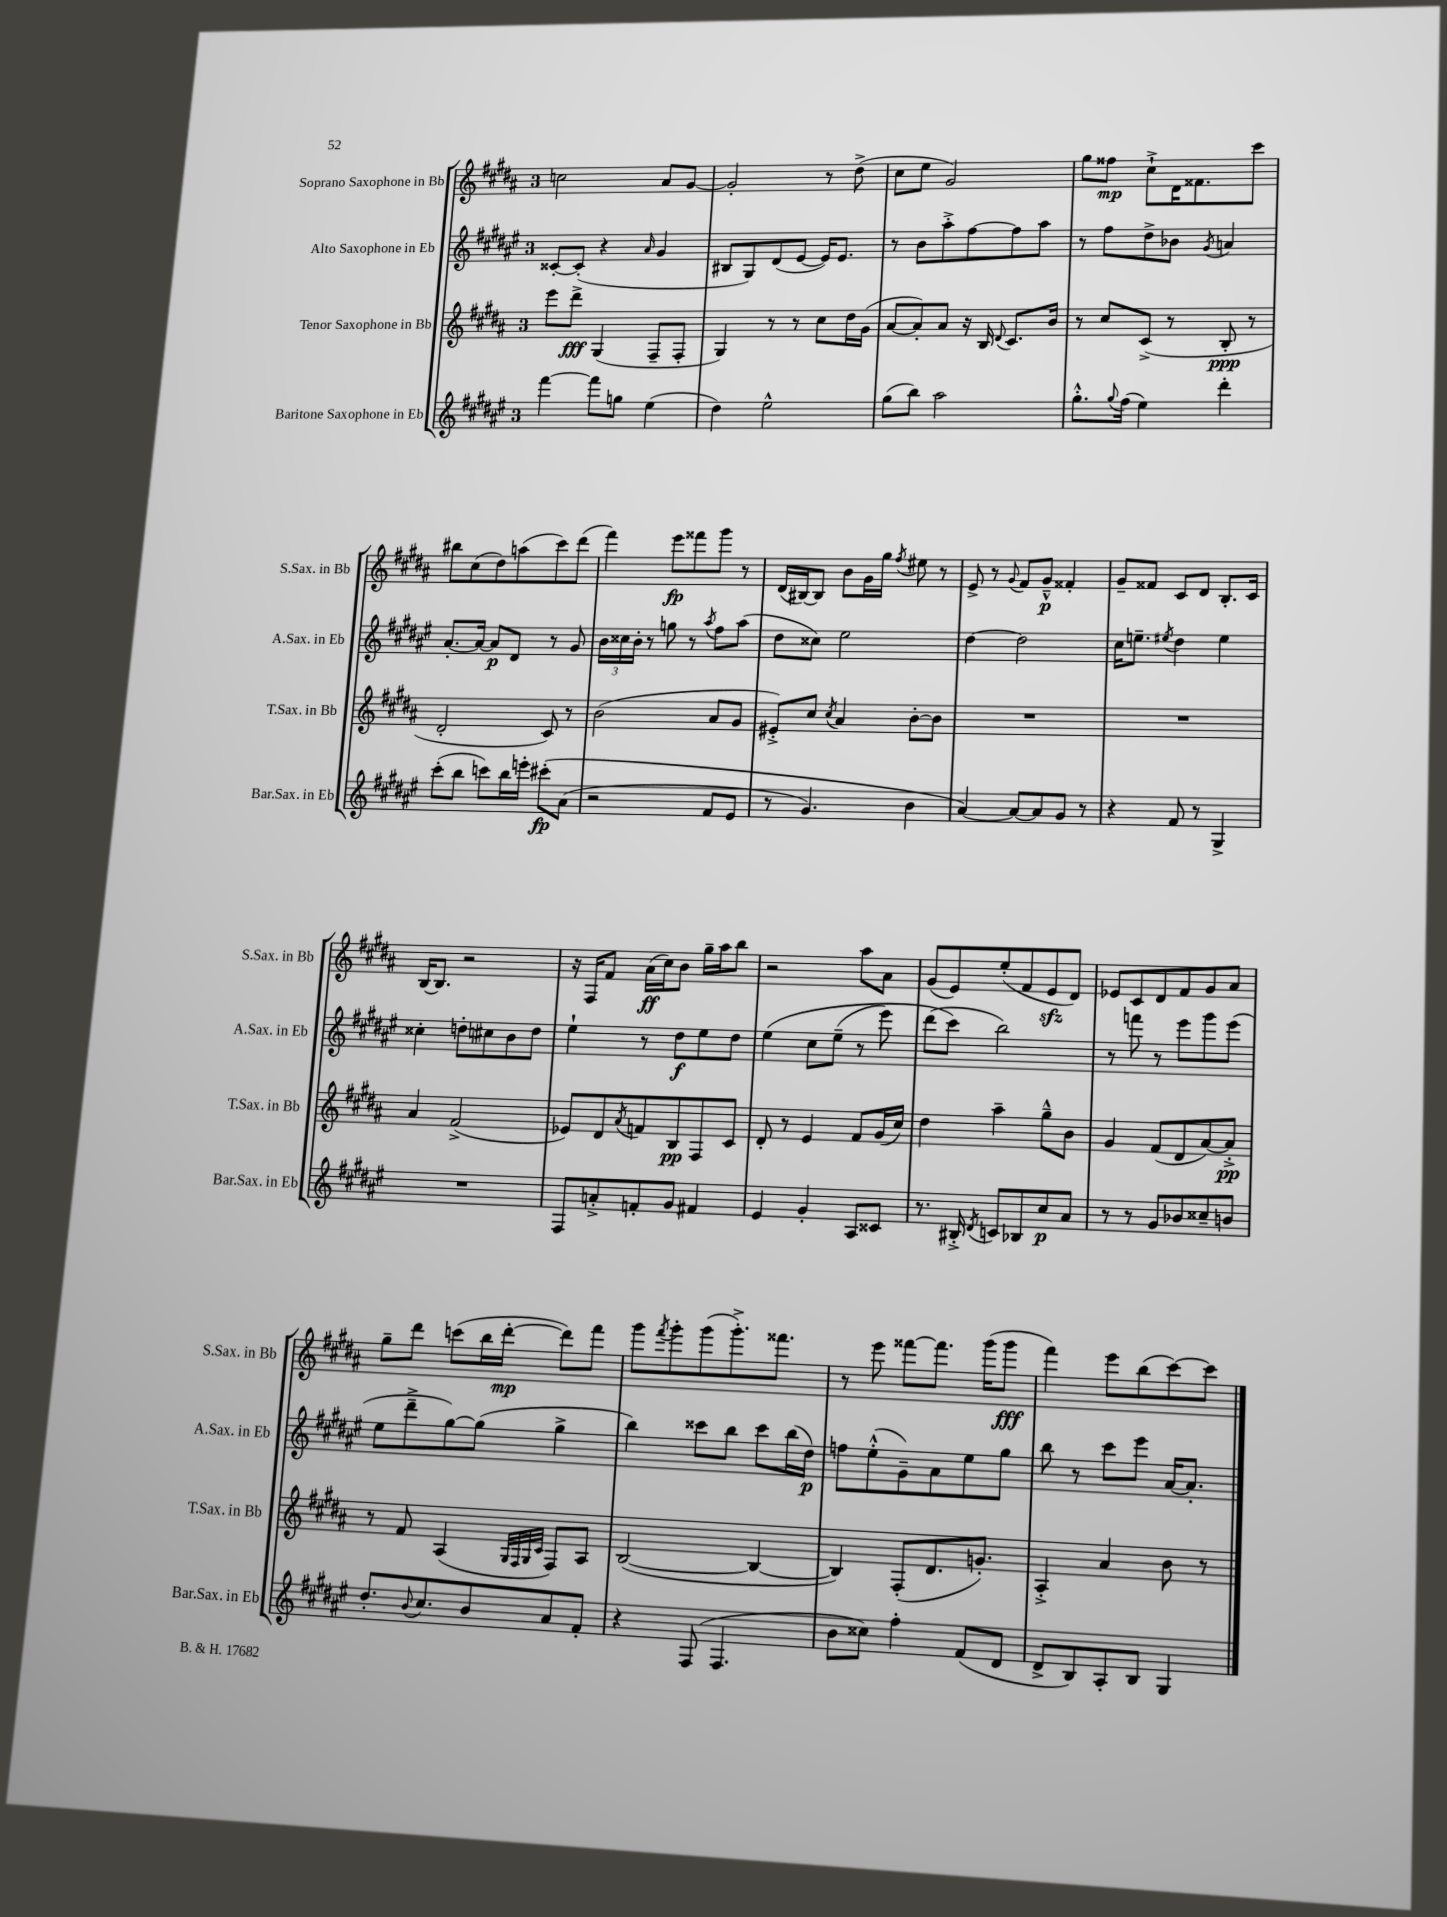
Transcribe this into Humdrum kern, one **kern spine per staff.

**kern	**dynam	**kern	**dynam	**kern	**dynam	**kern	**dynam
*part4	*part4	*part3	*part3	*part2	*part2	*part1	*part1
*staff4	*staff4	*staff3	*staff3	*staff2	*staff2	*staff1	*staff1
*I"Baritone Saxophone in Eb	*	*I"Tenor Saxophone in Bb	*	*I"Alto Saxophone in Eb	*	*I"Soprano Saxophone in Bb	*
*I'Bar.Sax. in Eb	*	*I'T.Sax. in Bb	*	*I'A.Sax. in Eb	*	*I'S.Sax. in Bb	*
*clefG2	*	*clefG2	*	*clefG2	*	*clefG2	*
*k[f#c#g#d#a#e#]	*	*k[f#c#g#d#a#]	*	*k[f#c#g#d#a#e#]	*	*k[f#c#g#d#a#]	*
*M3/4	*	*M3/4	*	*M3/4	*	*M3/4	*
=57	=57	=57	=57	=57	=57	=57	=57
[4fff#\	.	8eee\L	.	[8c##X'/L	.	2ccn\	.
.	.	8ddd#^\J	fff	(8c##'/J]	.	.	.
8fff#\L]	.	(4G#/	.	4r	.	.	.
8ggn\J	.	.	.	.	.	.	.
.	.	.	.	16qqa#/	.	.	.
(4ee#\	.	8F#~/L	.	4g#/	.	8a#/L	.
.	.	8F#'/J	.	.	.	[8g#/J	.
=58	=58	=58	=58	=58	=58	=58	=58
4dd#\)	.	4G#/)	.	8B#X/L	.	2g#'/]	.
.	.	.	.	8G#/)	.	.	.
2ee#^^\	.	8r	.	(8d#/	.	.	.
.	.	8r	.	[8e#/J	.	.	.
.	.	8cc#\L	.	16e#/KL])	.	8r	.
.	.	.	.	8.e#/J	.	.	.
.	.	16dd#\L	.	.	.	(8dd#^\	.
.	.	(16g#\JJ	.	.	.	.	.
=59	=59	=59	=59	=59	=59	=59	=59
(8gg#\L	.	[8a#/L	.	8r	.	8cc#\L	.
8bb\J)	.	8a#'/])	.	8b\L	.	8ee\J	.
2aa#\	.	8a#/J	.	8aa#'^\	.	2g#/)	.
.	.	16r	.	[8ff#\	.	.	.
.	.	16B/	.	.	.	.	.
.	.	8qqd#/	.	.	.	.	.
.	.	8.c#/L	.	8ff#\]	.	.	.
.	.	.	.	8aa#\J	.	.	.
.	.	16b/Jk	.	.	.	.	.
=60	=60	=60	=60	=60	=60	=60	=60
8.gg#'^^\L	.	8r	.	8r	.	8gg#\L	.
.	.	8cc#/L	.	8ff#\L	.	8ff##X\J	mp
8qqgg#/	.	.	.	.	.	.	.
(16ff#\Jk	.	.	.	.	.	.	.
4ee#\)	.	(8c#^/J	.	8dd#^\	.	8cc#`^\L	.
.	.	8r	.	8b-X\J	.	16d#\K	.
.	.	.	.	.	.	8.f##X\	.
.	.	.	.	8qg#/	.	.	.
4ddd#'\	.	8B'/	ppp	4an/	.	.	.
.	.	8r	.	.	.	8ccc#\J	.
!!LO:LB:g=z
=61	=61	=61	=61	=61	=61	=61	=61
(8ccc#'\L	.	2d#'/	.	[8.a#'/L	.	8bb#X\L	.
8bb\J	.	.	.	.	.	(8cc#\	.
.	.	.	.	16a#/Jk_	.	.	.
8cccn\L)	.	.	.	8a#/L]	p	8dd#\)	.
16bb\L	.	.	.	8d#/J	.	(8aan\	.
16eeen'\JJ	.	.	.	.	.	.	.
(8ccc#X'\L	fp	8c#/)	.	8r	.	8ccc#\)	.
(8a#\J	.	8r	.	8g#/	.	(8ddd#\J	.
=62	=62	=62	=62	=62	=62	=62	=62
2r	.	(2b\	.	24b\LL	.	4fff#\)	.
.	.	.	.	24cc##X\	.	.	.
.	.	.	.	24b'\JJ	.	.	.
.	.	.	.	8r	.	.	.
.	.	.	.	8ggn\	.	8eee\L	fp
.	.	.	.	8r	.	8fff##X\	.
.	.	.	.	8qaa#/	.	.	.
8f#/L	.	8a#/L	.	8ff#\L	.	8ggg#\J	.
8e#/J	.	8g#/J	.	(8aa#\J	.	8r	.
=63	=63	=63	=63	=63	=63	=63	=63
8r	.	8e#X'^/L)	.	8dd#\L	.	(16d#/LL	.
.	.	.	.	.	.	[16B#X/J)	.
4.g#/)	.	8cc#/J	.	8cc##X\J)	.	8B#/J]	.
.	.	8qcc#/	.	.	.	.	.
.	.	4a#/	.	2ee#\	.	8b\L	.
.	.	.	.	.	.	16g#\L	.
.	.	.	.	.	.	16gg#\JJ	.
.	.	.	.	.	.	8qff#/	.
4b\	.	[8b'\L	.	.	.	8ee#X\	.
.	.	8b\J]	.	.	.	8r	.
=64	=64	=64	=64	=64	=64	=64	=64
[4a#/)	.	2.r	.	[4dd#\	.	8e^/	.
.	.	.	.	.	.	8r	.
.	.	.	.	.	.	8qqg#/	.
8a#/L_	.	.	.	2dd#\]	.	8f#/L	.
8a#/]	.	.	.	.	.	8g#~^^/J	p
8g#/J	.	.	.	.	.	4f##X'/	.
8r	.	.	.	.	.	.	.
=65	=65	=65	=65	=65	=65	=65	=65
4r	.	2.r	.	16cc#\KL	.	8g#~/L	.
.	.	.	.	8.een~\J	.	.	.
.	.	.	.	.	.	8f##X/J	.
.	.	.	.	8qee#X/	.	.	.
8f#/	.	.	.	4dd#\	.	8c#/L	.
8r	.	.	.	.	.	8d#/J	.
4G#^/	.	.	.	4ee#\	.	8.B'/L	.
.	.	.	.	.	.	16c#/Jk	.
!!LO:LB:g=z
=66	=66	=66	=66	=66	=66	=66	=66
2.r	.	4a#/	.	4cc##X'\	.	[16B/KL	.
.	.	.	.	.	.	8.B/J]	.
.	.	(2f#^/	.	8ddn'\L	.	2r	.
.	.	.	.	8cc#X\	.	.	.
.	.	.	.	8b\	.	.	.
.	.	.	.	8dd\J	.	.	.
=67	=67	=67	=67	=67	=67	=67	=67
8F#/L	.	8e-X/L)	.	4ee#`\	.	16r	.
.	.	.	.	.	.	16F#/KL	.
8an'^/	.	8d#/	.	.	.	8f#/J	.
.	.	8qa#/	.	.	.	.	.
8fn'/	.	8fn/	.	8r	.	(16a#\LL	ff
.	.	.	.	.	.	16cc#\J)	.
8g#/J	.	8B/	pp	8dd#\L	f	8b\J	.
4f#X/	.	8F#/	.	8ee#\	.	16gg#~\LL	.
.	.	.	.	.	.	16aa#\J	.
.	.	8c#/J	.	8dd#\J	.	8bb\J	.
=68	=68	=68	=68	=68	=68	=68	=68
4e#/	.	8d#'/	.	(4ee#\	.	2r	.
.	.	8r	.	.	.	.	.
4g#'/	.	4e/	.	8cc#\L	.	.	.
.	.	.	.	(8ee#~\J	.	.	.
8A#/L	.	8f#/L	.	8r	.	8aa#\L	.
8c##X/J	.	(16g#/L	.	8eee#\)	.	8a#\J	.
.	.	16cc#/JJ)	.	.	.	.	.
=69	=69	=69	=69	=69	=69	=69	=69
8.r	.	4dd#\	.	(8ddd#\L	.	(8g#/L	.
.	.	.	.	8ccc#\J)	.	8e/)	.
16B#X'^/	.	.	.	.	.	.	.
8qd#/	.	.	.	.	.	.	.
8cn/L	.	4aa#~\	.	2bb\)	.	(8ee'/	.
8B-X/	.	.	.	.	.	8f#/	.
8cc#/	p	8gg#~^^\L	.	.	.	8ezz/	.
8a#/J	.	8b\J	.	.	.	8d#/J)	.
=70	=70	=70	=70	=70	=70	=70	=70
8r	.	4g#/	.	8r	.	8e-X/L	.
8r	.	.	.	8fffn\	.	8c#/	.
8g#/L	.	(8f#/L	.	8r	.	8d#/	.
8b-X/	.	8d#/	.	8eee#\L	.	8f#/	.
8cc##X~/	.	[8a#/)	.	8ggg#\	.	8g#/	.
8bn/J	.	8a#'^/J]	pp	(8eee#\J	.	8a#/J	.
!!LO:LB:g=z
=71	=71	=71	=71	=71	=71	=71	=71
8.dd#'/L	.	8r	.	8ee#\L	.	8gg#~\L	.
.	.	8f#/	.	8ddd#~^\	.	8ddd#\J	.
8qqb/	.	.	.	.	.	.	.
8.cc#/	.	.	.	.	.	.	.
.	.	(4A#/	.	[8gg#\)	.	(8cccn\L	.
8b/	.	.	.	(8gg#\J]	.	16bb\L	.
.	.	.	.	.	.	[16ddd#'\JJ	mp
.	.	32qqG#/LLL	.	.	.	.	.
.	.	32qqF#/	.	.	.	.	.
.	.	32qqG#/	.	.	.	.	.
.	.	32qqc#/JJJ	.	.	.	.	.
8a#/	.	8F#/L)	.	4gg#^\	.	8ddd#\L])	.
8f#'/J	.	8A#/J	.	.	.	8fff#\J	.
=72	=72	=72	=72	=72	=72	=72	=72
4r	.	([2B/	.	4bb\)	.	8ggg#\L	.
.	.	.	.	.	.	8qfff#/	.
.	.	.	.	.	.	8ggg#'\	.
(8F#/	.	.	.	8ccc##X\L	.	(8ggg#\	.
4.F#/	.	.	.	8bb\J	.	8.ggg#'^\)	.
.	.	4B/_	.	8ccc##\L	.	.	.
.	.	.	.	.	.	8.fff##X\J	.
.	.	.	.	(16bb\L	.	.	.
.	.	.	.	16dd#\JJ)	p	.	.
=73	=73	=73	=73	=73	=73	=73	=73
8b\L	.	4B/])	.	8ffn\L	.	8r	.
8cc##X\J)	.	.	.	(8ee#'^^\	.	8eee\	.
4ff#'\	.	(8F#'/L	.	8g#~\)	.	[8fff##X\L	.
.	.	8.d#/	.	8a#\	.	8.fff##\J]	.
(8f#/L	.	.	.	8ee#\	.	.	.
.	.	8.gn'/J)	.	.	.	(16ggg#\KL	.
8d#/J	.	.	.	8gg#\J	.	8ggg#\J	fff
=74	=74	=74	=74	=74	=74	=74	=74
8d#^/L	.	4A#'^/	.	8bb\	.	4fff#\)	.
8B/)	.	.	.	8r	.	.	.
8A#'/	.	4a#/	.	8ccc#\L	.	8eee\L	.
8B/J	.	.	.	8eee#\J	.	(8bb\	.
4G#/	.	8b\	.	[16a#/KL	.	[8ccc#\)	.
.	.	.	.	8.a#'/J]	.	.	.
.	.	8r	.	.	.	8ccc#\J]	.
==	==	==	==	==	==	==	==
*-	*-	*-	*-	*-	*-	*-	*-
